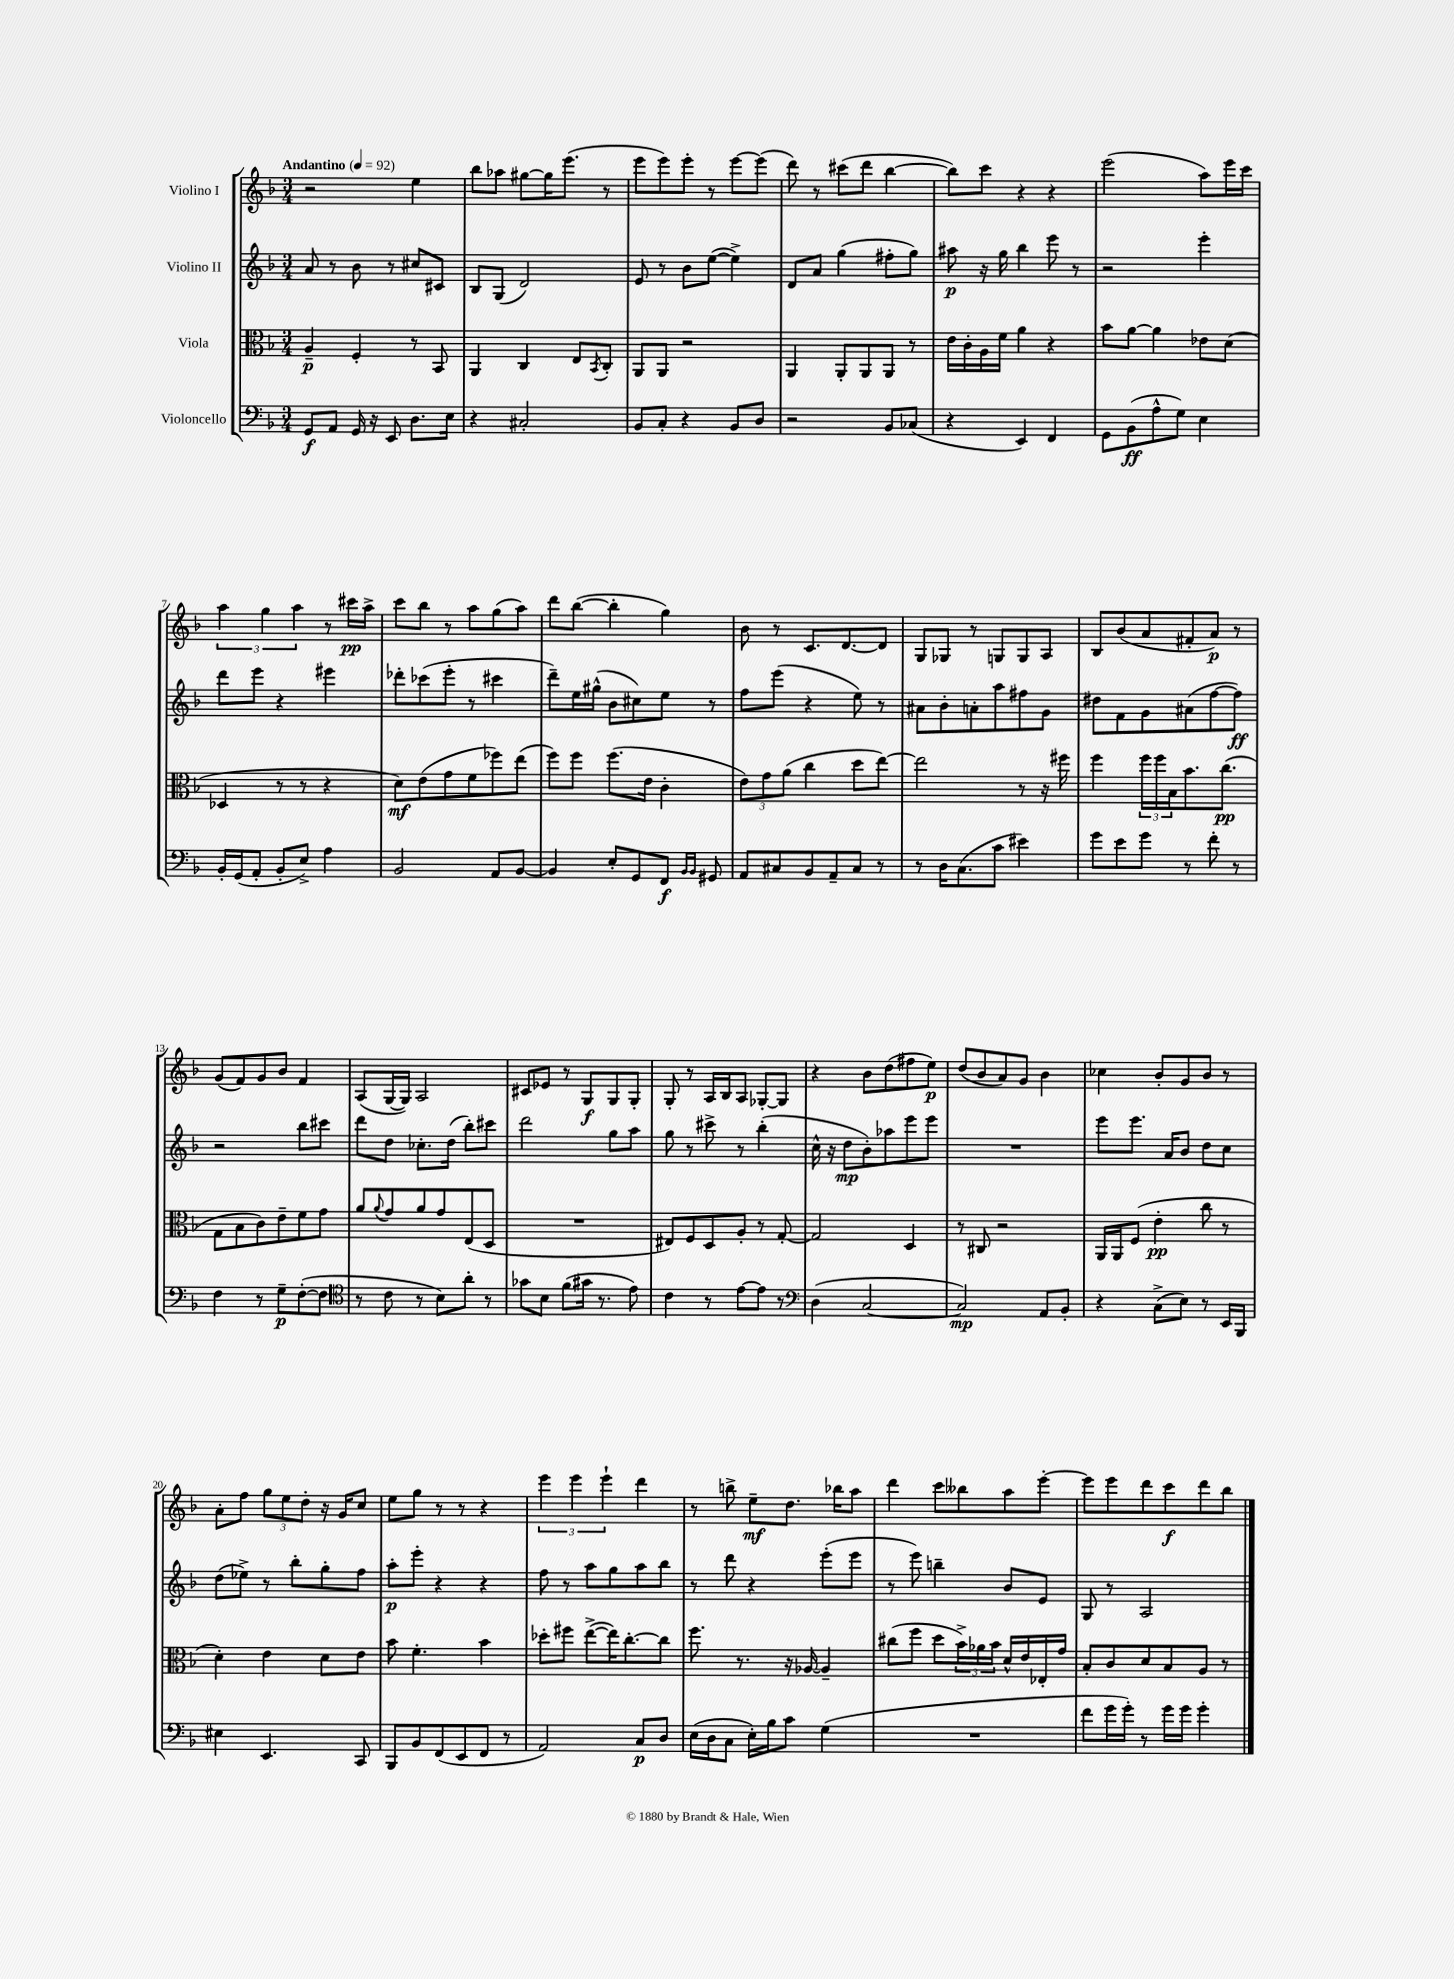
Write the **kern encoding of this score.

**kern	**dynam	**kern	**dynam	**kern	**dynam	**kern	**dynam
*part4	*part4	*part3	*part3	*part2	*part2	*part1	*part1
*staff4	*staff4	*staff3	*staff3	*staff2	*staff2	*staff1	*staff1
*I"Violoncello	*	*I"Viola	*	*I"Violino II	*	*I"Violino I	*
*clefF4	*	*clefC3	*	*clefG2	*	*clefG2	*
*k[b-]	*	*k[b-]	*	*k[b-]	*	*k[b-]	*
*M3/4	*	*M3/4	*	*M3/4	*	*M3/4	*
*MM92	*	*MM92	*	*MM92	*	*MM92	*
=1	=1	=1	=1	=1	=1	=1	=1
!	!	!	!	!	!	!LO:TX:a:B:t=Andantino	!
8GG/L	f	4A~/	p	8a/	.	2r	.
8AA/J	.	.	.	8r	.	.	.
16GG/	.	4F'/	.	8b-\	.	.	.
16r	.	.	.	.	.	.	.
8EE/	.	.	.	8r	.	.	.
8.D\L	.	8r	.	8cc#X/L	.	4ee\	.
.	.	8BB-/	.	8c#X/J	.	.	.
16E\Jk	.	.	.	.	.	.	.
=2	=2	=2	=2	=2	=2	=2	=2
4r	.	4AA/	.	8B-/L	.	8bb-\L	.
.	.	.	.	(8G/J	.	8aa-X\J	.
2C#X'/	.	4C/	.	2d/)	.	[8gg#X\L	.
.	.	.	.	.	.	16gg#\K]	.
.	.	.	.	.	.	(8.eee\J	.
.	.	8E/L	.	.	.	.	.
.	.	8qBB-/	.	.	.	.	.
.	.	8C'/J	.	.	.	8r	.
=3	=3	=3	=3	=3	=3	=3	=3
8BB-/L	.	8AA/L	.	8e/	.	8eee\L	.
8C'/J	.	8AA/J	.	8r	.	8eee\)	.
4r	.	2r	.	8b-\L	.	8eee'\J	.
.	.	.	.	([8ee\J	.	8r	.
8BB-/L	.	.	.	4ee^\])	.	[8eee\L	.
8D/J	.	.	.	.	.	(8eee\J]	.
=4	=4	=4	=4	=4	=4	=4	=4
2r	.	4AA/	.	8d/L	.	8ddd\)	.
.	.	.	.	8a/J	.	8r	.
.	.	8AA'/L	.	(4gg\	.	(8ccc#X\L	.
.	.	8AA/	.	.	.	8ddd\J	.
8BB-/L	.	8AA/J	.	8ff#X'\L	.	[4bb-\	.
(8C-X/J	.	8r	.	8gg\J)	.	.	.
=5	=5	=5	=5	=5	=5	=5	=5
4r	.	16e\LL	.	8aa#X\	p	8bb-\L])	.
.	.	16c'\	.	.	.	.	.
.	.	16A\	.	16r	.	8ccc\J	.
.	.	16f\JJ	.	16gg\	.	.	.
4EE/)	.	4a\	.	4bb-\	.	4r	.
4FF/	.	4r	.	8eee\	.	4r	.
.	.	.	.	8r	.	.	.
=6	=6	=6	=6	=6	=6	=6	=6
8GG\L	.	8b-\L	.	2r	.	(2eee\	.
(8BB-\	ff	[8a\J	.	.	.	.	.
8A^^\	.	4a\]	.	.	.	.	.
8G\J)	.	.	.	.	.	.	.
4E\	.	8e-X\L	.	4eee'\	.	8aa\L)	.
.	.	(8d\J	.	.	.	16eee\L	.
.	.	.	.	.	.	16ccc\JJ	.
!!LO:LB:g=z
=7	=7	=7	=7	=7	=7	=7	=7
16BB-'/LL	.	4D-X/	.	8ddd\L	.	6aa\	.
(16GG/J	.	.	.	.	.	.	.
8AA'/J	.	.	.	8eee\J	.	.	.
.	.	.	.	.	.	6gg\	.
8BB-'/L	.	8r	.	4r	.	.	.
.	.	.	.	.	.	6aa\	.
8E^/J)	.	8r	.	.	.	.	.
4A\	.	4r	.	4eee#X\	.	8r	.
.	.	.	.	.	.	16ccc#X\LL	pp
.	.	.	.	.	.	16aa^\JJ	.
=8	=8	=8	=8	=8	=8	=8	=8
2BB-/	.	8d\L)	mf	8ddd-X'\L	.	8ccc\L	.
.	.	(8e\	.	(8ccc-X\	.	8bb-\J	.
.	.	8g\	.	8eee'\J	.	8r	.
.	.	8f\	.	8r	.	8aa\L	.
8AA/L	.	8ff-X\)	.	4ccc#X\	.	(8gg\	.
[8BB-/J	.	(8ee\J	.	.	.	8aa\J)	.
=9	=9	=9	=9	=9	=9	=9	=9
4BB-/]	.	8ff\L)	.	8ddd~\L)	.	8ddd\L	.
.	.	8ff\J	.	16ee\L	.	([8bb-\J	.
.	.	.	.	(16gg#X^^\JJ	.	.	.
8E'/L	.	(8.ff\L	.	8b-\L	.	4bb-'\]	.
8GG/	.	.	.	8cc#X\)	.	.	.
.	.	16e\Jk	.	.	.	.	.
8FF/J	f	4c'\	.	8ee\J	.	4gg\)	.
16qqBB-/LL	.	.	.	.	.	.	.
16qqBB-/JJ	.	.	.	.	.	.	.
8GG#X/	.	.	.	8r	.	.	.
=10	=10	=10	=10	=10	=10	=10	=10
8AA/L	.	12e\L)	.	8ff\L	.	8b-\	.
.	.	12g\	.	.	.	.	.
8C#X/	.	.	.	(8eee\J	.	8r	.
.	.	(12a\J	.	.	.	.	.
8BB-/	.	4cc\	.	4r	.	8.c/L	.
8AA~/	.	.	.	.	.	.	.
.	.	.	.	.	.	[8.d/	.
8C#/J	.	8dd\L	.	8ee\)	.	.	.
8r	.	[8ee\J)	.	8r	.	8d/J]	.
=11	=11	=11	=11	=11	=11	=11	=11
8r	.	2ee\]	.	8a#X\L	.	8G/L	.
16D\KL	.	.	.	8b-'\	.	8G-X/J	.
(8.C\	.	.	.	.	.	.	.
.	.	.	.	8an'\	.	8r	.
8c\J	.	.	.	8aa\	.	8Gn/L	.
4e#X\)	.	8r	.	8ff#X\	.	8G/	.
.	.	16r	.	8g\J	.	8A/J	.
.	.	16ff#X\	.	.	.	.	.
=12	=12	=12	=12	=12	=12	=12	=12
8g\L	.	4ff\	.	8dd#X\L	.	8B-/L	.
8e\	.	.	.	8f\	.	(8b-/	.
8g\J	.	24ff\LL	.	8g\	.	8a/	.
.	.	24ff\	.	.	.	.	.
.	.	24B-\J	.	.	.	.	.
8r	.	8.b-\	.	(8a#X\	.	8f#X'/	.
8f'\	.	.	.	[8ff\	.	8a/J)	p
.	.	(8.cc\J	pp	.	.	.	.
8r	.	.	.	8ff\J])	ff	8r	.
!!LO:LB:g=z
=13	=13	=13	=13	=13	=13	=13	=13
4F\	.	8G\L	.	2r	.	(8g/L	.
.	.	8B-\	.	.	.	8f/)	.
8r	.	8c\)	.	.	.	8g/	.
8G~\L	p	8e~\	.	.	.	8b-/J	.
([8F'\	.	8f\	.	8bb-\L	.	4f/	.
8F\J]	.	8g\J	.	8ccc#X\J	.	.	.
=14	=14	=14	=14	=14	=14	=14	=14
*clefC4	*	*	*	*	*	*	*
8r	.	8a/L	.	8ddd\L	.	(8A/L	.
.	.	8qqa/	.	.	.	.	.
8c\	.	8g/	.	8dd\J	.	[16G/L	.
.	.	.	.	.	.	16G/JJ])	.
8r	.	8a/	.	8.cc-X'\L	.	2A/	.
8B-\L)	.	8g/	.	.	.	.	.
.	.	.	.	(16dd\Jk	.	.	.
8a'\J	.	(8E/	.	8bb-'\L)	.	.	.
8r	.	8D/J	.	8ccc#X\J	.	.	.
=15	=15	=15	=15	=15	=15	=15	=15
8g-X\L	.	2.r	.	2ddd\	.	8c#X/L	.
8B-\J	.	.	.	.	.	8e-X/J	.
(8f\L	.	.	.	.	.	8r	.
16g#X\Jk	.	.	.	.	.	8G/L	f
8.r	.	.	.	.	.	.	.
.	.	.	.	8gg\L	.	8G/	.
8e\)	.	.	.	8aa\J	.	8G'/J	.
=16	=16	=16	=16	=16	=16	=16	=16
4c\	.	8E#X/L)	.	8gg\	.	8G'/	.
.	.	8F/	.	8r	.	8r	.
8r	.	8D/	.	8ccc#X^\	.	16A/LL	.
.	.	.	.	.	.	16B-/J	.
[8e\L	.	8A'/J	.	8r	.	8A/J	.
8e\J]	.	8r	.	(4bb-'\	.	[8G-X'/L	.
8r	.	[8G'/	.	.	.	8G-/J]	.
=17	=17	=17	=17	=17	=17	=17	=17
*clefF4	*	*	*	*	*	*	*
(4D\	.	2G/]	.	16cc^^\	.	4r	.
.	.	.	.	16r	.	.	.
.	.	.	.	8dd\L	mp	.	.
[2C/	.	.	.	8b-'\)	.	8b-\L	.
.	.	.	.	8aa-X\	.	(8dd\	.
.	.	4D/	.	8eee\	.	8ff#X\	.
.	.	.	.	8eee\J	.	8ee\J)	p
=18	=18	=18	=18	=18	=18	=18	=18
2C/])	mp	8r	.	2.r	.	(8dd/L	.
.	.	8C#X/	.	.	.	8b-/	.
.	.	2r	.	.	.	8a/)	.
.	.	.	.	.	.	8g/J	.
8AA/L	.	.	.	.	.	4b-\	.
8BB-'/J	.	.	.	.	.	.	.
=19	=19	=19	=19	=19	=19	=19	=19
4r	.	16AA/LL	.	8eee\L	.	4cc-X\	.
.	.	16AA/J	.	.	.	.	.
.	.	(8F/J	.	8.eee\J	.	.	.
(8C^\L	.	4e'\	pp	.	.	8b-'/L	.
.	.	.	.	16a/KL	.	.	.
8E\J)	.	.	.	8b-/J	.	8g/	.
8r	.	8cc\	.	8dd\L	.	8b-/J	.
16EE/LL	.	8r	.	8cc\J	.	8r	.
16BBB-/JJ	.	.	.	.	.	.	.
!!LO:LB:g=z
=20	=20	=20	=20	=20	=20	=20	=20
4E#X\	.	4d'\)	.	(8dd\L	.	8a'\L	.
.	.	.	.	8ee-X^\J)	.	8ff\J	.
4.EE/	.	4e\	.	8r	.	12gg\L	.
.	.	.	.	.	.	12ee\	.
.	.	.	.	8bb-'\L	.	.	.
.	.	.	.	.	.	12dd'\J	.
.	.	8d\L	.	8gg'\	.	16r	.
.	.	.	.	.	.	16g/KL	.
8CC/	.	8e\J	.	8ff\J	.	8cc/J	.
=21	=21	=21	=21	=21	=21	=21	=21
8BBB-/L	.	8b-\	.	8aa'\L	p	8ee\L	.
8BB-/	.	4.f'\	.	8eee'\J	.	8gg\J	.
(8FF/	.	.	.	4r	.	8r	.
8EE/	.	.	.	.	.	8r	.
8FF/J	.	4b-\	.	4r	.	4r	.
8r	.	.	.	.	.	.	.
=22	=22	=22	=22	=22	=22	=22	=22
2AA/)	.	8dd-X'\L	.	8ff\	.	6eee\	.
.	.	8ff#X\J	.	8r	.	.	.
.	.	.	.	.	.	6eee\	.
.	.	([8ee^\L	.	8aa\L	.	.	.
.	.	.	.	.	.	6eee`\	.
.	.	16ee\K])	.	8gg\	.	.	.
.	.	[8.cc'\	.	.	.	.	.
8C/L	p	.	.	8aa\	.	4ddd\	.
8D/J	.	8cc\J]	.	8bb-\J	.	.	.
=23	=23	=23	=23	=23	=23	=23	=23
(16E\LL	.	8.ff\	.	8r	.	8r	.
16D\J	.	.	.	.	.	.	.
8C\J	.	.	.	8ddd\	.	8bbn^\	.
.	.	8.r	.	.	.	.	.
16E'\LL)	.	.	.	4r	.	8ee~\L	mf
16B-\J	.	.	.	.	.	.	.
8c\J	.	16r	.	.	.	8.dd\J	.
.	.	[16A-X/	.	.	.	.	.
(4G\	.	4A-~/]	.	(8eee'\L	.	.	.
.	.	.	.	.	.	16bb-X\KL	.
.	.	.	.	8eee\J	.	8aa\J	.
=24	=24	=24	=24	=24	=24	=24	=24
2.r	.	(8cc#X\L	.	8r	.	4ddd\	.
.	.	8ff\J	.	8eee\)	.	.	.
.	.	8dd\L	.	4bbn~\	.	8ccc\L	.
.	.	24b-^\L)	.	.	.	8bb--X\	.
.	.	24a-X\	.	.	.	.	.
.	.	24b-\JJ	.	.	.	.	.
.	.	16d^^/LL	.	8b-/L	.	8aa\	.
.	.	16e/	.	.	.	.	.
.	.	16E-X'/	.	8e/J	.	[8eee'\J	.
.	.	16g/JJ	.	.	.	.	.
=25	=25	=25	=25	=25	=25	=25	=25
8f\L	.	8B-'/L	.	8G/	.	8eee\L]	.
16g\L	.	8c/	.	8r	.	8eee\	.
16g'\JJ)	.	.	.	.	.	.	.
8r	.	8d/	.	2A/	.	8ddd\	.
16g\LL	.	8B-/	.	.	.	8ccc\	f
16g\JJ	.	.	.	.	.	.	.
4g'\	.	8A/J	.	.	.	8ddd\	.
.	.	8r	.	.	.	8bb-\J	.
==	==	==	==	==	==	==	==
*-	*-	*-	*-	*-	*-	*-	*-
